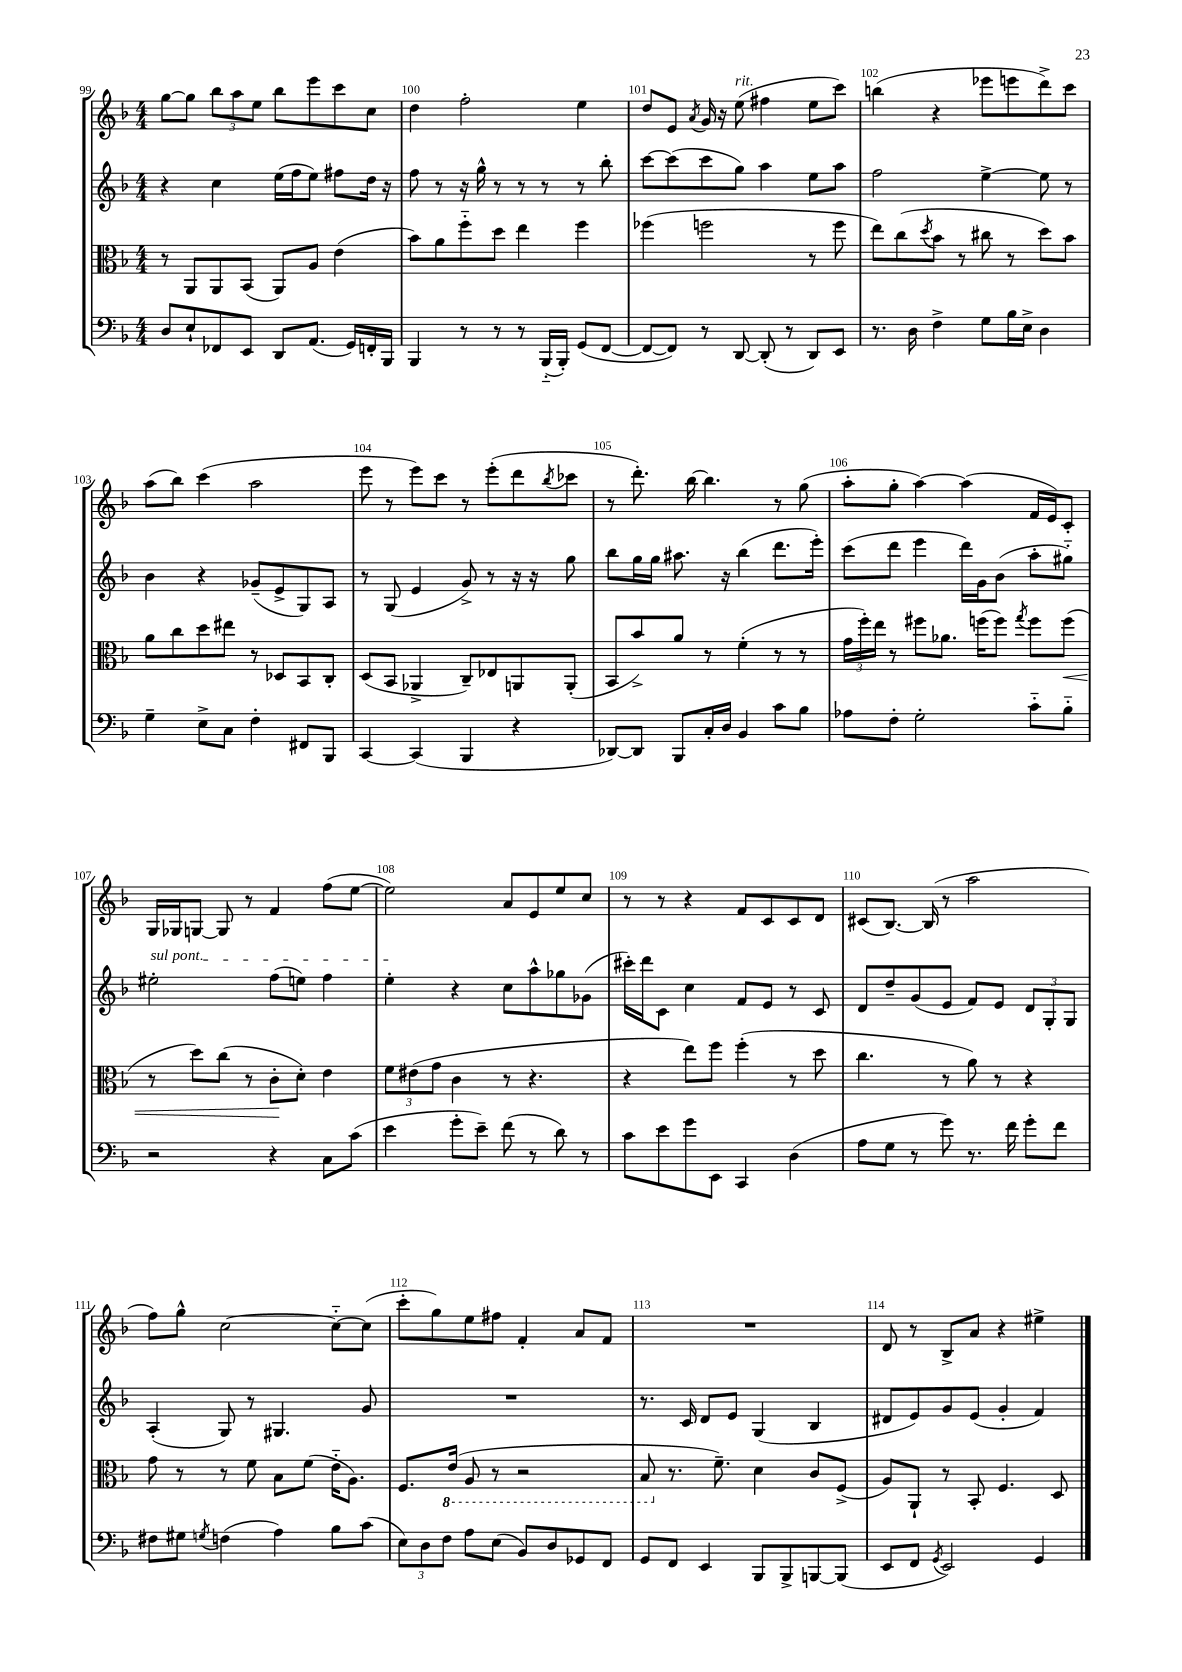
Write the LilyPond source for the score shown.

<<
\new StaffGroup <<
\new Staff = "s0" {
    \clef treble \key f \major \numericTimeSignature \time 4/4
    g''8~ g''8 \tuplet 3/2 { bes''8 a''8 e''8 } bes''8 e'''8 c'''8 c''8 |
    d''4 f''2-. e''4 |
    d''8 e'8 \acciaccatura { a'8 } g'16 r16 e''8^\markup { \italic "rit." }( fis''4 e''8 c'''8) |
    b''4( r4 ees'''8 e'''8 d'''8->) c'''8 |
    a''8( bes''8) c'''4( a''2 |
    e'''8 r8 e'''8) c'''8 r8 e'''8-.( d'''8 \acciaccatura { bes''8 } ces'''8 |
    r8 d'''8.-.) bes''16~ bes''4. r8 g''8( |
    a''8-. g''8-. a''4~) a''4( f'16 e'16) c'8-. |
    g16 ges16 g8~ g8 r8 f'4 f''8( e''8~ |
    e''2) a'8 e'8 e''8 c''8 |
    r8 r8 r4 f'8 c'8 c'8 d'8 |
    cis'8( bes8.~) bes16( r8 a''2 |
    f''8) g''8-^ c''2~ c''8~-_ c''8( |
    c'''8-. g''8) e''8 fis''8 f'4-. a'8 f'8 |
    R1 |
    d'8 r8 bes8-> a'8 r4 eis''4-> \bar "|." |
}
\new Staff = "s1" {
    \clef treble \key f \major \numericTimeSignature \time 4/4
    r4 c''4 e''16( f''16 e''8) fis''8 d''16 r16 |
    f''8 r8 r16 g''16-^ r8 r8 r8 r8 bes''8-. |
    c'''8~ c'''8( c'''8 g''8) a''4 e''8 a''8 |
    f''2 e''4~-> e''8 r8 |
    bes'4 r4 ges'8--( e'8-> g8) a8 |
    r8 g8( e'4 g'8->) r8 r16 r16 g''8 |
    bes''8 g''16 g''16 ais''8. r16 bes''4( d'''8. e'''16-.) |
    c'''8( d'''8 e'''4 d'''16) g'16 bes'8( a''8-. gis''8-_) |
    \once \override TextSpanner.bound-details.left.text = \markup { \italic "sul pont." } eis''2-.\startTextSpan f''8( e''8) f''4 |
    e''4-.\stopTextSpan r4 c''8 a''8-^ ges''8 ges'8( |
    cis'''16-.) d'''16 c'8 c''4 f'8 e'8 r8 c'8 |
    d'8 d''8-- g'8( e'8 f'8) e'8 \tuplet 3/2 { d'8 g8-. g8 } |
    a4-.( g8) r8 gis4. g'8 |
    R1 |
    r8. c'16 d'8 e'8 g4( bes4 |
    dis'8 e'8) g'8 e'8( g'4-. f'4) \bar "|." |
}
\new Staff = "s2" {
    \clef alto \key f \major \numericTimeSignature \time 4/4
    r8 a,8 a,8 bes,8( a,8) a8 e'4( |
    bes'8) a'8 f''8-_ d''8 e''4 f''4 |
    fes''4( f''2 r8 f''8 |
    e''8) c''8( \acciaccatura { d''8 } bes'8 r8 cis''8 r8 d''8) bes'8 |
    a'8 c''8 d''8 eis''8 r8 des8 bes,8 c8-. |
    d8( bes,8 aes,4-> c8--) ees8 a,8 a,8-.( |
    bes,8 bes'8->) a'8 r8 f'4-.( r8 r8 |
    \tuplet 3/2 { g'16 f''16-.) e''16 } r8 fis''8 aes'8. f''16( f''8) \acciaccatura { g''8 } f''8 f''8\<( |
    r8 d''8) c''8( r8 c'8-.\! d'8-.) e'4 |
    \tuplet 3/2 { f'8 eis'8( g'8 } c'4 r8 r4. |
    r4 e''8) f''8 f''4-.( r8 d''8 |
    c''4. r8 a'8) r8 r4 |
    g'8 r8 r8 f'8 bes8 f'8( e'16-_ a8.) |
    f8. \ottava #-1 e16( a,8 r8 r2 |
    bes,8 \ottava #0 r8. f'8.--) d'4 c'8 f8->( |
    a8) a,8-! r8 bes,8-. f4. d8 \bar "|." |
}
\new Staff = "s3" {
    \clef bass \key f \major \numericTimeSignature \time 4/4
    d8 e8-! fes,8 e,8 d,8 a,8.( g,16) f,16-. bes,,16 |
    bes,,4 r8 r8 r8 bes,,16-_( bes,,16-.) g,8( f,8~ |
    f,8~ f,8) r8 d,8~ d,8-.( r8 d,8) e,8 |
    r8. d16 f4-> g8 bes16 e16-> d4 |
    g4-- e8-> c8 f4-. fis,8 bes,,8 |
    c,4~ c,4( bes,,4 r4 |
    des,8~) des,8 bes,,8 c16-. d16 bes,4 c'8 bes8 |
    aes8 f8-. g2-. c'8-_ bes8-_ |
    r2 r4 c8 c'8( |
    e'4 g'8-. e'8--) f'8( r8 d'8) r8 |
    c'8 e'8 g'8 e,8 c,4 d4( |
    a8 g8 r8 g'8) r8. f'16 g'8-. f'8 |
    fis8 gis8 \acciaccatura { g8 } f4( a4) bes8 c'8( |
    \tuplet 3/2 { e8) d8 f8 } a8 e8( bes,8) d8 ges,8 f,8 |
    g,8 f,8 e,4 bes,,8 bes,,8-> b,,8~ b,,8( |
    e,8 f,8 \acciaccatura { g,8 } e,2) g,4 \bar "|." |
}
>>
>>
\layout { \context { \Score currentBarNumber = #99 \override BarNumber.break-visibility = ##(#f #t #t) barNumberVisibility = #all-bar-numbers-visible } }
